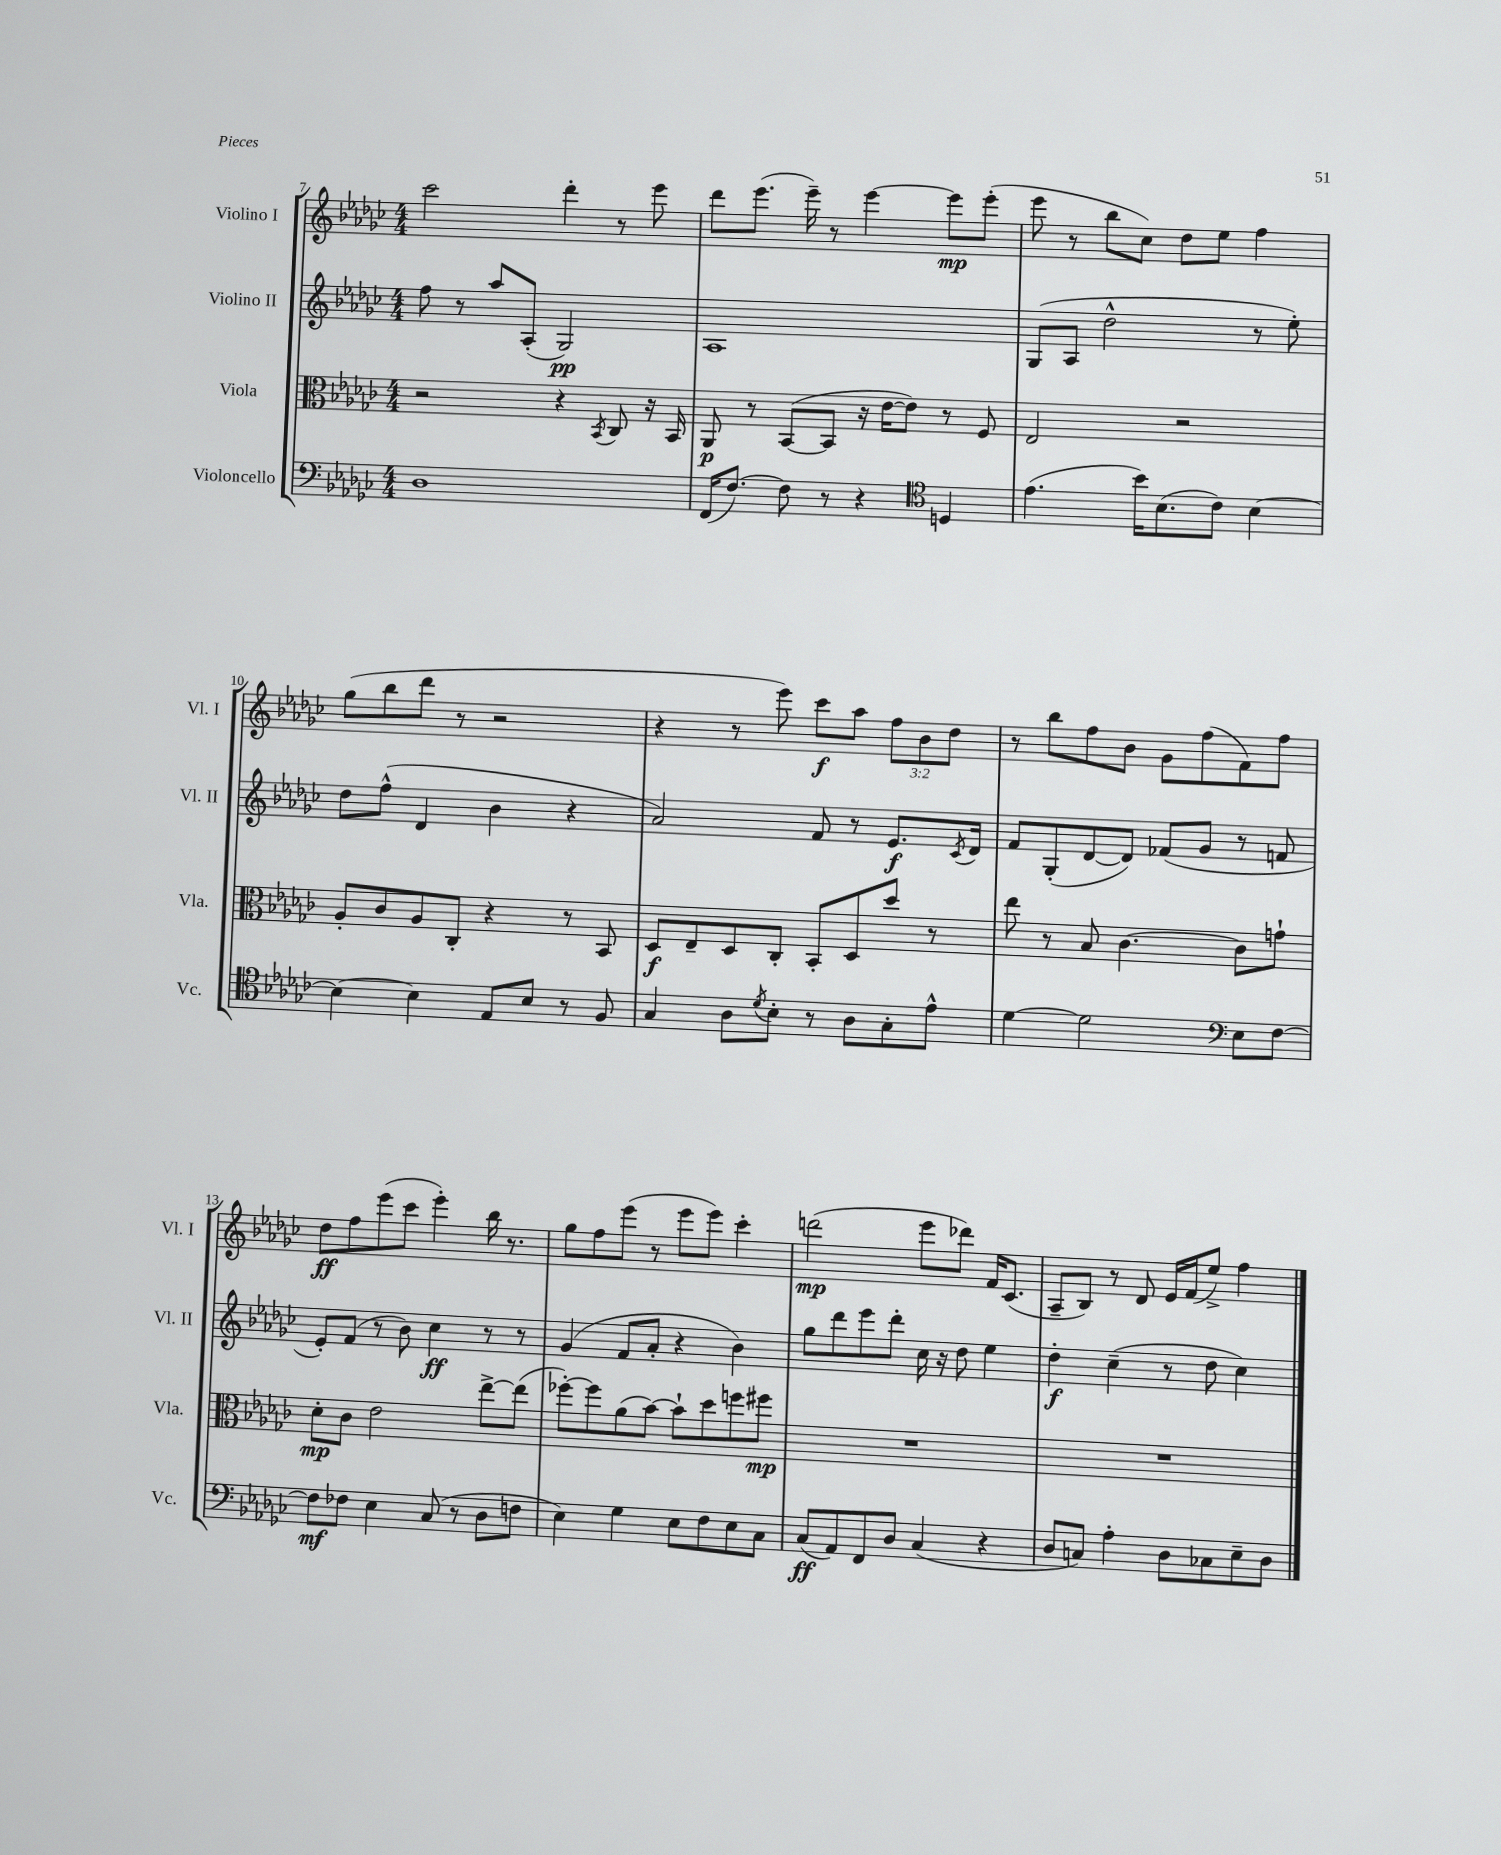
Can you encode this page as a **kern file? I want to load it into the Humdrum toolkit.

**kern	**kern	**kern	**kern
*staff4	*staff3	*staff2	*staff1
*clefF4	*clefC3	*clefG2	*clefG2
*k[b-e-a-d-g-c-]	*k[b-e-a-d-g-c-]	*k[b-e-a-d-g-c-]	*k[b-e-a-d-g-c-]
*M4/4	*M4/4	*M4/4	*M4/4
1D-	2r	8ff	2ccc-
.	.	8r	.
.	.	8aa-	.
.	.	(8A-'	.
.	4r	2G-)	4ddd-'
.	8qBB-	.	.
.	8C-	.	8r
.	16r	.	8eee-
.	16BB-	.	.
=	=	=	=
(16FF	8AA-	1A-	8ddd-
[8.F)	.	.	.
.	8r	.	(8.eee-
8F]	([8BB-	.	.
.	.	.	16eee-~)
8r	8BB-]	.	8r
4r	16r	.	[4eee-
.	[16e-	.	.
.	8e-])	.	.
*clefC4	*	*	*
4D	8r	.	8eee-]
.	8F	.	(8eee-'
=	=	=	=
(4.e-	2E-	(8G-	8eee-
.	.	8A-	8r
.	.	2dd-^^	8bb-
16b-)	.	.	8cc-)
(8.B-	.	.	.
.	2r	.	8dd-
8c-)	.	.	8ee-
[4B-	.	8r	4ff
.	.	8ee-')	.
=	=	=	=
4B-_	8A-'	8dd-	(8gg-
.	8c-	(8ff^^	8bb-
4B-]	8A-	4d-	8ddd-
.	8C-'	.	8r
8E-	4r	4b-	2r
8B-	.	.	.
8r	8r	4r	.
8F	8BB-	.	.
=	=	=	=
4G-	8D-	2a-)	4r
.	8E-~	.	.
8A-	8D-	.	8r
8qd-	.	.	.
8B-'	8C-'	.	8eee-)
8r	8BB-'	8f	8ccc-
8A-	8D-	8r	8aa-
8G-'	8dd-	8.e-	12ff
.	.	.	12b-
8e-^^	8r	.	.
.	.	.	12dd-
.	.	8qc-	.
.	.	16d-	.
=	=	=	=
[4d-	8ee-	8f	8r
.	8r	(8G-'	8bb-
2d-]	8B-	[8d-	8ff
.	[4.c-	8d-])	8b-
.	.	(8f-	8g-
.	.	8g-	(8ff
*clefF4	*	*	*
8E-	8c-]	8r	8f)
[8F	8g`	8f	8ff
=	=	=	=
8F]	8d-'	8e-')	8dd-
8F-	8c-	(8f	8ff
4E-	2e-	8r	(8eee-
.	.	8b-)	8ccc-
(8C-	.	4cc-	4eee-')
8r	.	.	.
8D-	[8ee-^	8r	16bb-
.	.	.	8.r
8F	(8ee-]	8r	.
=	=	=	=
4E-)	[8ff-')	(4g-	8gg-
.	8ff-]	.	8ff
4G-	(8a-	8f	(8eee-
.	[8b-)	8a-'	8r
8E-	8b-`]	4r	8eee-
8F	8dd-	.	8eee-)
8E-	8ff	4b-)	4ccc-'
8C-	8ff#	.	.
=	=	=	=
(8C-	1r	8gg-	(2ddd
8AA-)	.	8ddd-	.
8FF	.	8eee-	.
8D-	.	8ddd-'	.
(4C-	.	16cc-	8eee-
.	.	16r	.
.	.	8dd-	8ddd-)
4r	.	4ee-	16f
.	.	.	(8.c-
=	=	=	=
8D-	1r	4dd-'	8A-~
8C)	.	.	8B-)
4A-'	.	(4cc-~	8r
.	.	.	8d-
8D-	.	8r	16e-
.	.	.	(16f
8C-	.	8dd-	8ee-^)
8E-~	.	4cc-)	4ff
8D-	.	.	.
==	==	==	==
*-	*-	*-	*-
